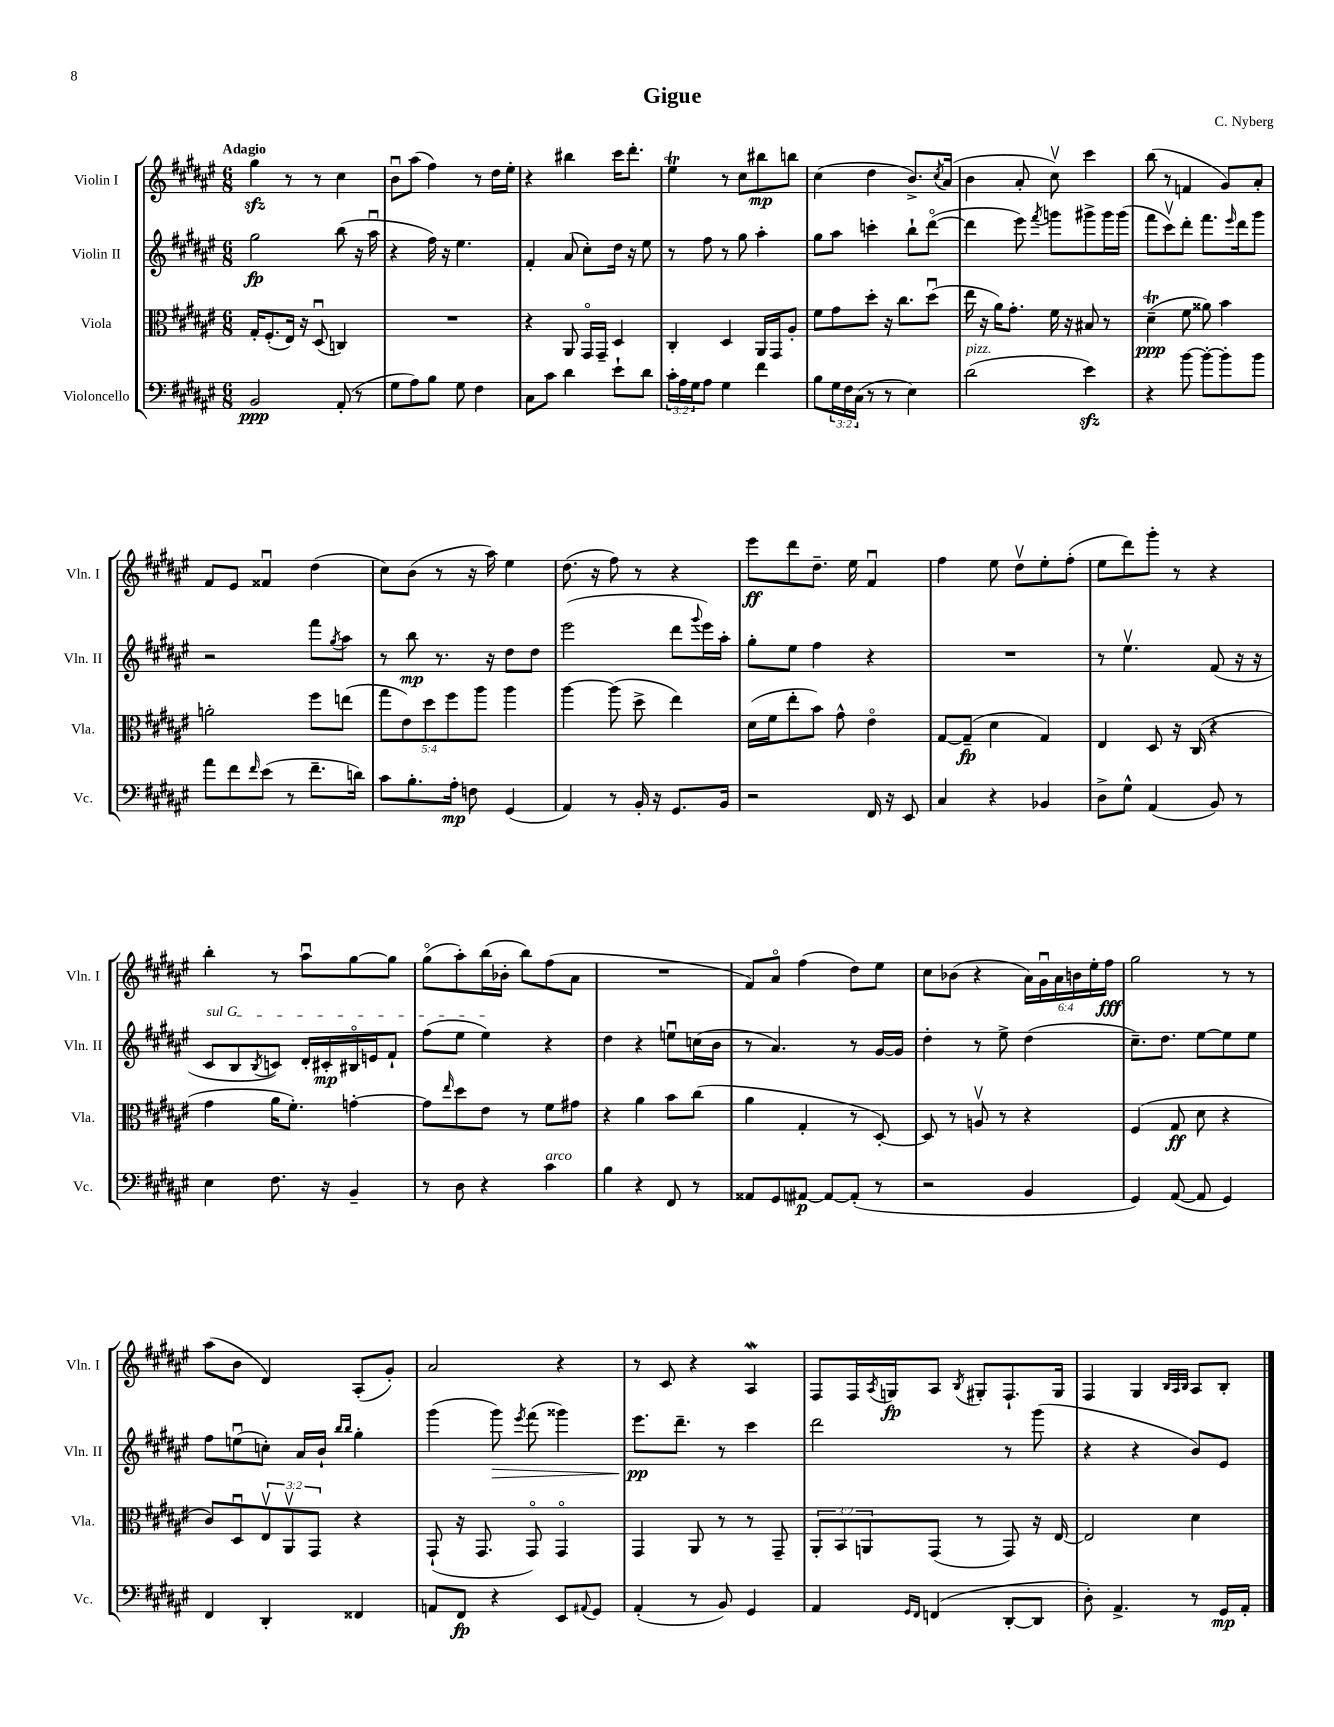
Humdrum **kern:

**kern	**kern	**kern	**kern
*staff4	*staff3	*staff2	*staff1
*clefF4	*clefC3	*clefG2	*clefG2
*k[f#c#g#d#a#e#]	*k[f#c#g#d#a#e#]	*k[f#c#g#d#a#e#]	*k[f#c#g#d#a#e#]
*M6/8	*M6/8	*M6/8	*M6/8
2BB	16G#'	2gg#	4gg#
.	(8.F#'	.	.
.	16E#)	.	8r
.	16r	.	.
.	(8D#u	.	8r
(8AA#'	4C)	(8bb	4cc#
8r	.	16r	.
.	.	16aa#u	.
=	=	=	=
8G#	2.r	4r	8bu
8A#)	.	.	(8aa#
8B	.	16ff#)	4ff#)
.	.	16r	.
8G#	.	4.ee#	.
4F#	.	.	8r
.	.	.	16dd#
.	.	.	16ee#'
=	=	=	=
8C#	4r	4f#'	4r
8c#	.	.	.
4d#	8AA#	(8a#	4bb#
.	16GG#o	8cc#')	.
.	16GG#~	.	.
8e#`	4D#	16dd#	16ccc#
.	.	16r	8.ddd#'
8d#	.	8ee#	.
=	=	=	=
24c#'	4C#'	8r	4ee#
24A#	.	.	.
24G#	.	.	.
8A#	.	8ff#	.
4G#	4D#	8r	8r
.	.	8gg#	8cc#
4f#	16AA#	4aa#'	8bb#
.	16GG#	.	.
.	8A#'	.	8bb
=	=	=	=
8B	8f#	8gg#	(4cc#
24G#	8g#	8aa#	.
24F#	.	.	.
(24C#	.	.	.
8r	8dd#'	4ccc'	4dd#
8r	16r	.	.
.	8.cc#	.	.
4E#)	.	8bb`	8.b^)
.	(8dd#u	([8ddd#o	.
.	.	.	8qcc#
.	.	.	(16a#
=	=	=	=
(2d#	16ee#	4ddd#]	4b
.	16r	.	.
.	16a#)	.	.
.	8.g#'	.	.
.	.	8eee#)	8a#'
.	.	8qfff#	.
.	16f#	8ggg	8cc#v)
.	16r	.	.
4e#)	8B#	8ggg#^	4ccc#
.	8r	16ggg#	.
.	.	(16ggg#	.
=	=	=	=
4r	(4d#~	8fff#	(8bb
.	.	8ccc#v)	8r
[8b	8f#	8ddd#'	4f
8b'_	8a##)	8.fff#	.
8b']	4b	.	8g#)
.	.	16qqeee#	.
.	.	16ddd#	.
8b	.	8ggg#	8a#'
=	=	=	=
8a#	2a'	2r	8f#
8f#	.	.	8e#
16qqf#	.	.	.
(8e#	.	.	4f##u
8r	.	.	.
8.f#~	8ff#	8fff#	(4dd#
.	.	8qgg#	.
.	(8ee	8aa#	.
16d)	.	.	.
=	=	=	=
8c#	10gg#	8r	8cc#)
.	10e#)	.	.
8.B'	.	8bb	(8b
.	10dd#	.	.
.	.	8.r	8r
.	10ff#	.	.
16A#'	.	.	.
8F	.	.	16r
.	10aa#	.	.
.	.	16r	16aa#)
(4GG#	4aa#	8dd#	4ee#
.	.	8dd#	.
=	=	=	=
4AA#)	[4aa#	(2eee#	(8.dd#
.	.	.	16r
8r	(8aa#]	.	8ff#)
16BB'	8dd#^	.	8r
16r	.	.	.
8.GG#	4ee#)	8ddd#	4r
.	.	8qqggg#	.
.	.	16eee#)	.
16BB	.	16aa#'	.
=	=	=	=
2r	(16d#	8gg#'	8eee#
.	16f#	.	.
.	8ee#'	8ee#	8ddd#
.	8b)	4ff#	8.dd#~
.	8g#^^	.	.
.	.	.	16ee#
16FF#	4e#o	4r	4f#u
16r	.	.	.
8EE#	.	.	.
=	=	=	=
4C#	[8G#	2.r	4ff#
.	(8G#~]	.	.
4r	4d#	.	8ee#
.	.	.	8dd#v
4BB-	4G#)	.	8ee#'
.	.	.	(8ff#'
=	=	=	=
8D#^	4E#	8r	8ee#
8G#^^	.	4.ee#v	8ddd#)
(4AA#	8D#	.	8ggg#'
.	16r	.	8r
.	(16C#	.	.
8BB)	4r	(8f#	4r
8r	.	16r	.
.	.	16r	.
=	=	=	=
4E#	4g#	8c#	4bb'
.	.	8B	.
.	.	8qB	.
8.F#	16a#	8c)	8r
.	8.f#')	.	.
.	.	16d#'	8aa#u
16r	.	16c#'	.
4BB~	[4g'	16B#o	[8gg#
.	.	16e	.
.	.	8f#`	8gg#]
=	=	=	=
8r	8g]	(8ff#	(8gg#o
.	16qqee#	.	.
8D#	8dd#	8ee#	8aa#')
4r	8e#	4ee#)	(16bb
.	.	.	16b-'
.	8r	.	8bb)
4c#	8f#	4r	(8ff#
.	8g#	.	8a#
=	=	=	=
4B	4r	4dd#	2.r
4r	4a#	4r	.
8FF#	8b	8eeu	.
8r	(8cc#	(16cc	.
.	.	16b	.
=	=	=	=
8AA##	4a#	8r	8f#)
8GG#	.	4.a#)	8a#o
[8AA#	4G#'	.	(4ff#
8AA#_	.	.	.
(8AA#']	8r	8r	8dd#)
8r	[8D#')	[16g#	8ee#
.	.	16g#]	.
=	=	=	=
2r	8D#]	4dd#'	8cc#
.	8r	.	(8b-
.	8Av	8r	4r
.	8r	8ee#^	.
4BB	4r	(4dd#	24a#)
.	.	.	24g#u
.	.	.	24a#
.	.	.	24b
.	.	.	24ee#'
.	.	.	24ff#
=	=	=	=
4GG#)	(4F#	8.cc#~)	2gg#
.	.	8.dd#	.
([8AA#	8G#	.	.
8AA#]	8d#	[8ee#	.
4GG#)	4r	8ee#]	8r
.	.	8ee#	8r
=	=	=	=
4FF#	8c#)	8ff#	(8aa#
.	8D#u	(8eeu	8b
4DD#'	12E#v	8cc')	4d#)
.	12AA#v	.	.
.	.	16a#	.
.	12GG#	.	.
.	.	16b`	.
.	.	16qqbb	.
.	.	16qqbb	.
4FF##	4r	4gg#'	(8A#'
.	.	.	8g#')
=	=	=	=
8AA	(8GG#`	(4ggg#	2a#
8FF#	16r	.	.
.	8.GG#	.	.
4r	.	8ggg#)	.
.	.	8qeee#	.
.	8GG#o)	(8fff#	.
8EE#	4GG#o	4ggg##)	4r
8qqAA#	.	.	.
8GG#	.	.	.
=	=	=	=
(4AA#'	4GG#	8.eee#	8r
.	.	.	8c#
.	.	8.ddd#~	.
8r	8AA#	.	4r
8BB)	8r	8r	.
4GG#	8r	4ccc#	4A#
.	8GG#~	.	.
=	=	=	=
4AA#	12AA#'	2ddd#	8F#
.	12BB	.	.
.	.	.	16F#
.	12AA	.	.
.	.	.	8qA#
.	.	.	16G
16qqGG#	.	.	.
16qqFF#	.	.	.
(4FF	(8GG#	.	8A#
.	.	.	8qB
.	8r	.	8G#'
[8DD#'	8GG#)	8r	8.F#`
8DD#]	16r	(8ggg#	.
.	[16E#	.	16G#
=	=	=	=
8D#')	2E#]	4r	4F#
4.AA#^	.	.	.
.	.	4r	4G#
.	.	.	32qqB
.	.	.	32qqA#
.	.	.	32qqB
8r	4d#	8b)	8A#
16GG#	.	8e#	8B'
16AA#'	.	.	.
==	==	==	==
*-	*-	*-	*-
